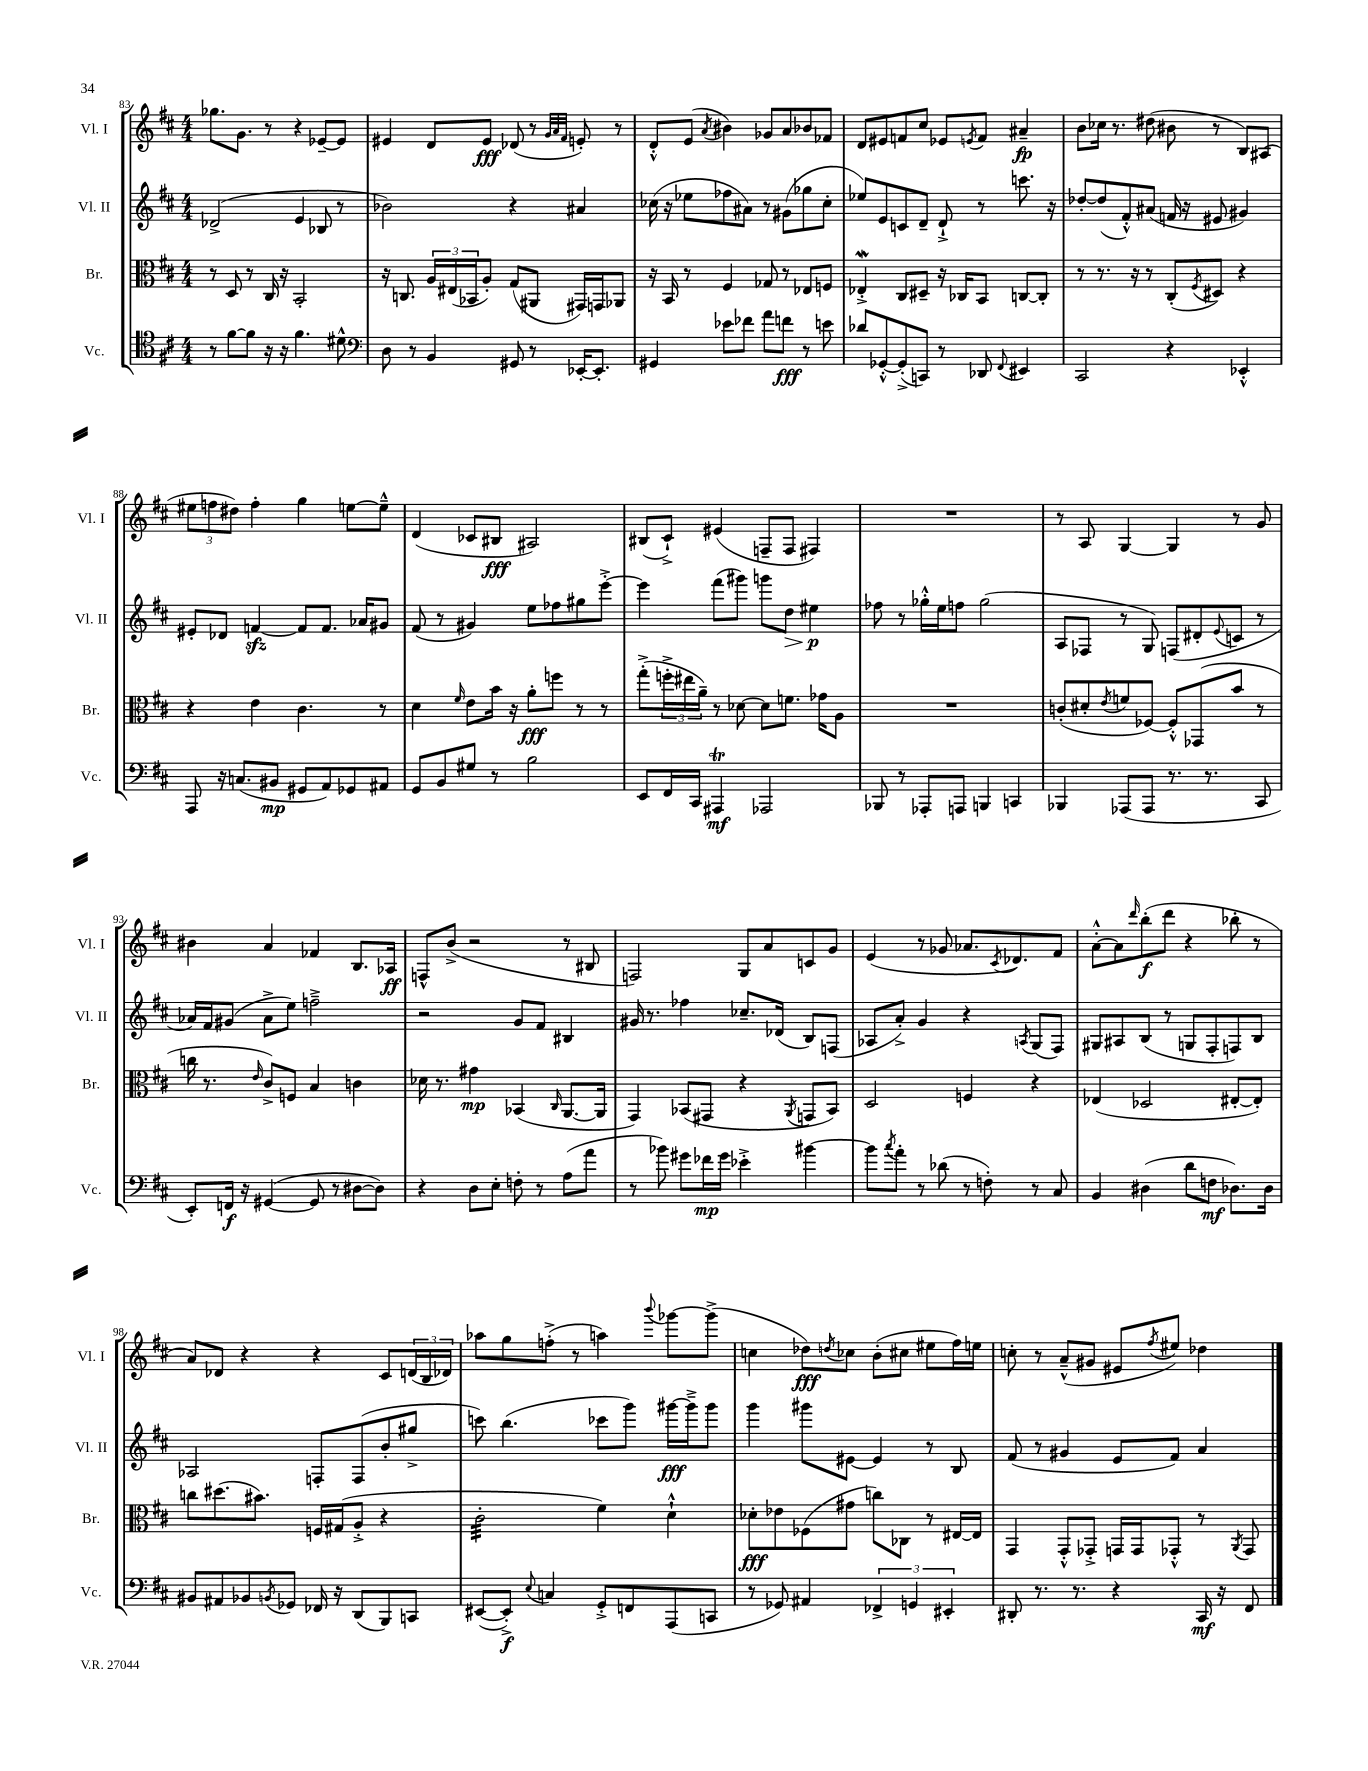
<<
\new StaffGroup <<
\new Staff = "s0" \with { instrumentName = "Vl. I" shortInstrumentName = "Vl. I" } {
    \clef treble \key d \major \numericTimeSignature \time 4/4
    ges''8. g'8. r8 r4 ees'8~-- ees'8 |
    eis'4 d'8 eis'8\fff des'8( r8 \grace { g'32 a'32 fis'32 } e'8-.) r8 |
    d'8-.-^ e'8( \acciaccatura { a'8 } bis'4) ges'8 a'8 bes'8 fes'8 |
    d'8 eis'8 f'8 cis''8 ees'8 \acciaccatura { e'8 } f'8 ais'4--\fp |
    b'8 ces''16 r8. dis''8( bis'8 r8 b8) ais8( |
    \tuplet 3/2 { eis''8 f''8 dis''8) } f''4-. g''4 e''8~ e''8---^ |
    d'4( ces'8 bis8\fff ais2) |
    bis8( cis'8-!->) eis'4( f8-- f8 fis4) |
    R1 |
    r8 a8 g4~ g4 r8 g'8 |
    bis'4 a'4 fes'4 b8. aes16\ff |
    f8-^ b'8->( r2 r8 bis8 |
    f2) g8 a'8 c'8 g'8 |
    e'4( r8 ges'8 aes'8. \acciaccatura { cis'8 } des'8.) fis'8 |
    a'8~-.-^ a'8 \grace { d'''16 } b''8-.\f( d'''8 r4 bes''8-. r8 |
    a'8) des'8 r4 r4 cis'8 \tuplet 3/2 { d'16( b16 des'16) } |
    aes''8 g''8 f''8-.->( r8 a''4) \appoggiatura { b'''8 } ges'''8~ ges'''8->( |
    c''4 des''8\fff) \acciaccatura { d''8 } ces''8 b'8-.( cis''8 eis''8 fis''16) e''16 |
    c''8-. r8 a'8---^( gis'8 eis'8 \acciaccatura { fis''8 } eis''8) des''4 \bar "|." |
}
\new Staff = "s1" \with { instrumentName = "Vl. II" shortInstrumentName = "Vl. II" } {
    \clef treble \key d \major \numericTimeSignature \time 4/4
    des'2->( e'4 bes8 r8 |
    bes'2) r4 ais'4 |
    ces''16( r16 ees''8 fes''8 ais'8) r8 gis'8( ges''8 ces''8-. |
    ees''8) e'8 c'8 d'8-- d'8-!-> r8 c'''8. r16 |
    des''8~-. des''8( fis'8-.-^) ais'8( f'16 r16 eis'8 gis'4) |
    eis'8-. des'8 f'4~\sfz f'8 f'8. aes'16 gis'8 |
    fis'8( r8 gis'4) e''8 fes''8 gis''8 e'''8~-.-> |
    e'''4 fis'''8( gis'''8) g'''8 d''8\> eis''4\p\! |
    fes''8 r8 ges''16-.-^ e''16 f''8 ges''2( |
    a8 fes8 r8 g8) f8( dis'8-. \appoggiatura { e'8 } c'8 r8 |
    aes'16) fis'16 gis'8( aes'8-> e''8) f''2---> |
    r2 g'8 fis'8 bis4 |
    gis'16 r8. fes''4 ces''8.-- des'16( b8) f8( |
    aes8 a'8-.->) g'4 r4 \acciaccatura { a8 } g8( fis8) |
    gis8 ais8 b8( r8 g8 fis8-. f8) b8 |
    aes2 f8-. f8( b'8-. gis''8-> |
    c'''8) b''4.( ces'''8 g'''8) gis'''16~\fff gis'''16---> gis'''8 |
    g'''4 gis'''8 eis'8~ eis'4 r8 b8 |
    fis'8( r8 gis'4 e'8 fis'8) a'4 \bar "|." |
}
\new Staff = "s2" \with { instrumentName = "Br." shortInstrumentName = "Br." } {
    \clef alto \key d \major \numericTimeSignature \time 4/4
    r8 d8 r8 cis16 r16 b,2-. |
    r16 c8. \tuplet 3/2 { a16 eis16( bes,16 } a8-.) g8( ais,8 gis,16) g,16 aes,8 |
    r16 b,16 r8 fis4 ges8 r8 ees8 f8 |
    ees4-.->\mordent cis8 dis8-- r16 ces16 b,8 c8~ c8-. |
    r8 r8. r16 r8 cis8-.( \acciaccatura { fis8 } dis8) r4 |
    r4 e'4 cis'4. r8 |
    d'4 \grace { fis'16 } e'8 b'16 r16 a'8-.\fff f''8 r8 r8 |
    g''8-.->( \tuplet 3/2 { f''16-.-> eis''16 a'16--) } r8 des'8~ des'8 f'8. ges'16 a8 |
    R1 |
    c'8-.( dis'8-. \acciaccatura { e'8 } f'8 fes8~) fes8-.-^ ges,8( b'8 r8 |
    c''16 r8. \grace { e'16 } cis'8->) f8 b4 c'4 |
    des'16 r8. gis'4\mp bes,4( \grace { cis16 } a,8.~ a,16 |
    g,4) bes,8( gis,8 r4 \acciaccatura { a,8 } g,8 bes,8) |
    d2 f4 r4 |
    ees4( des2 eis8~-. eis8-.) |
    c''8 dis''8.( bis'8.) f16 gis16( a8-.-> r4 |
    cis'2:32-. fis'4) d'4-!-^ |
    des'8-.\fff ees'8 fes8( gis'8 c''8) ces8 r8 eis16~ eis16 |
    g,4 g,8-.-^ ges,8-.-> g,16 g,16 ges,8-.-^ r8 \acciaccatura { a,8 } ges,8 \bar "|." |
}
\new Staff = "s3" \with { instrumentName = "Vc." shortInstrumentName = "Vc." } {
    \clef tenor \key d \major \numericTimeSignature \time 4/4
    r8 fis'8~ fis'8 r16 r16 fis'4. dis'8-^ |
    \clef bass d8 r8 b,4 gis,8 r8 ees,16~-. ees,8.-. |
    gis,4 ees'8 fes'8 a'8 f'8\fff r8 e'8 |
    des'8 ges,8~-.-^ ges,8-.->( c,8) r8 des,8 \appoggiatura { fis,8 } eis,4 |
    cis,2 r4 ees,4-.-^ |
    a,,8 r16 c8.( bis,8\mp gis,8 a,8) ges,8 ais,8 |
    g,8 b,8 gis8 r8 b2 |
    e,8 fis,16 cis,16 ais,,4\trill\mf aes,,2 |
    bes,,8 r8 aes,,8-. a,,8 b,,4 c,4 |
    bes,,4 aes,,8( aes,,8 r8. r8. cis,8 |
    e,8-.) f,16\f r16 gis,4~( gis,8 r8 dis8~ dis8) |
    r4 d8 e8-. f8-. r8 a8( a'8 |
    r8 bes'8) gis'8 fes'16\mp gis'16 ees'4-.-> bis'4~ |
    bis'8 \acciaccatura { cis''8 } a'8-. r8 des'8( r8 f8-.) r8 cis8 |
    b,4 dis4( d'8 f8\mf des8.) des16 |
    bis,8 ais,8 bes,8 \acciaccatura { b,8 } ges,8 fes,16 r16 d,8( b,,8) c,8 |
    eis,8~( eis,8-.->\f) \appoggiatura { e8 } c4 g,8-.-> f,8 a,,8( c,8 |
    r8 ges,8) ais,4 \tuplet 3/2 { fes,4-> g,4 eis,4-. } |
    dis,8-. r8. r8. r4 cis,16\mf r16 fis,8 \bar "|." |
}
>>
>>
\layout { \context { \Score currentBarNumber = #83 } }
